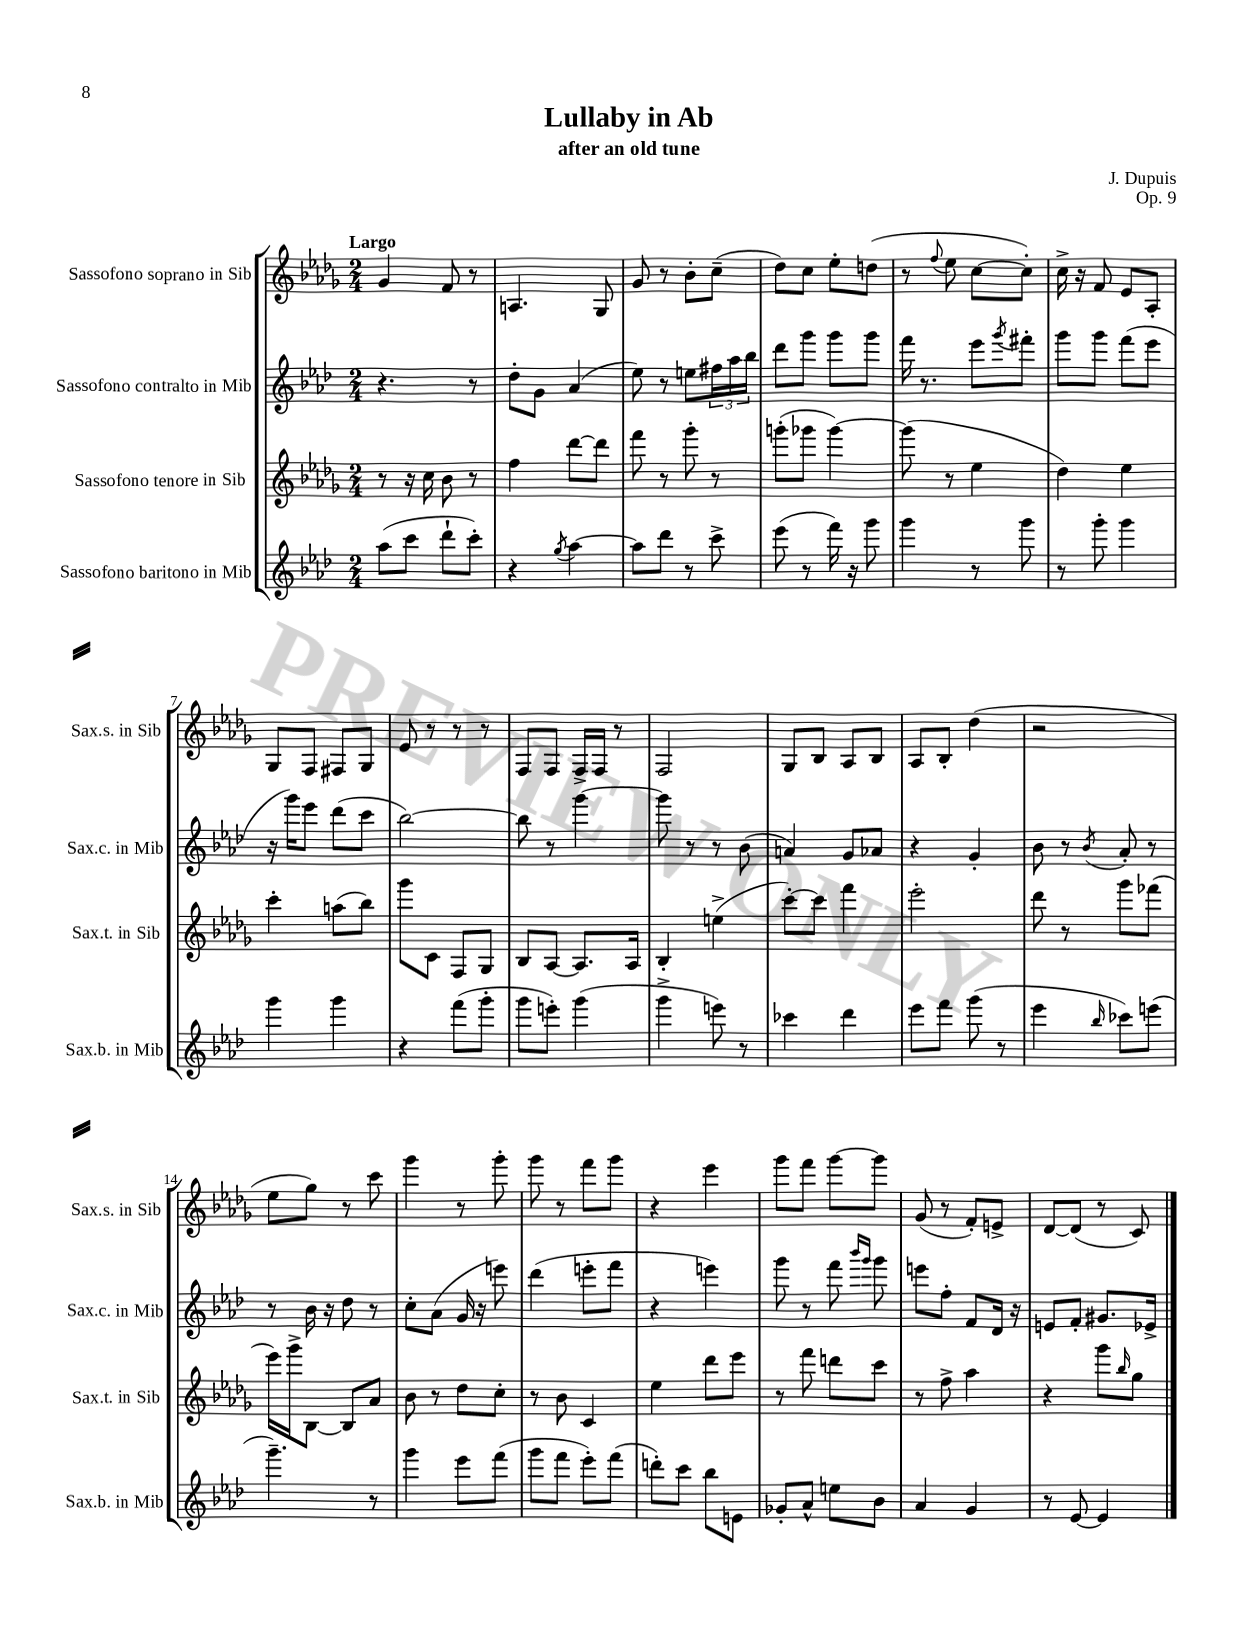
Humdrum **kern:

**kern	**kern	**kern	**kern
*part4	*part3	*part2	*part1
*staff4	*staff3	*staff2	*staff1
*I"Sassofono baritono in Mib	*I"Sassofono tenore in Sib	*I"Sassofono contralto in Mib	*I"Sassofono soprano in Sib
*I'Sax.b. in Mib	*I'Sax.t. in Sib	*I'Sax.c. in Mib	*I'Sax.s. in Sib
*clefG2	*clefG2	*clefG2	*clefG2
*k[b-e-a-d-]	*k[b-e-a-d-g-]	*k[b-e-a-d-]	*k[b-e-a-d-g-]
*M2/4	*M2/4	*M2/4	*M2/4
=1	=1	=1	=1
!	!	!	!LO:TX:a:B:t=Largo
(8aa-\L	8r	4.r	4g-/
8ccc\J	16r	.	.
.	16cc\	.	.
8ddd-`\L	8b-\	.	8f/
8ccc'\J)	8r	8r	8r
=2	=2	=2	=2
4r	4ff\	8dd-'\L	4.An/
.	.	8g\J	.
8qgg/	.	.	.
[4aa-\	[8ddd-\L	(4a-/	.
.	8ddd-\J]	.	8G-/
=3	=3	=3	=3
8aa-\L]	8fff\	8ee-\)	8g-/
8ddd-\J	8r	8r	8r
8r	8ggg-'\	8een\L	8b-'\L
8ccc^\	8r	24ff#X\L	(8cc~\J
.	.	24aa-\	.
.	.	24bb-\JJ	.
=4	=4	=4	=4
(8eee-\	(8gggn'\L	8ddd-\L	8dd-\L)
8r	8ggg-X\J	8ggg\J	8cc\J
16fff\)	[4ggg-\)	8ggg\L	8ee-'\L
16r	.	.	.
8ggg\	.	8ggg\J	(8ddn\J
=5	=5	=5	=5
4ggg\	(8ggg-\]	16fff\	8r
.	.	8.r	.
.	.	.	8qqff/
.	8r	.	8ee-\
8r	4ee-\	8eee-\L	[8cc\L
.	.	8qggg/	.
8ggg\	.	8fff#X'\J	8cc'\J])
=6	=6	=6	=6
8r	4dd-\)	8ggg\L	16cc^\
.	.	.	16r
8ggg'\	.	8ggg\J	8f/
4ggg\	4ee-\	(8fff\L	8e-/L
.	.	8eee-\J	8A-'/J
!!LO:LB:g=z
=7	=7	=7	=7
4ggg\	4ccc'\	16r	8G-/L
.	.	16ggg\KL)	.
.	.	8eee-\J	8F/J
4ggg\	(8aan\L	(8ddd-\L	8F#X/L
.	8bb-\J)	8ccc\J	8G-/J
=8	=8	=8	=8
4r	8ggg-\L	[2bb-\)	8e-/
.	8c\J	.	8r
(8fff\L	8F/L	.	8r
8ggg'\J	8G-/J	.	8r
=9	=9	=9	=9
8ggg\L	8B-/L	8bb-\]	8F/L
8eeen'\J)	[8A-/J	8r	8F/J
(4ggg\	8.A-/L]	[4ggg\	16F^/LL
.	.	.	16F/JJ
.	.	.	8r
.	16A-/Jk	.	.
=10	=10	=10	=10
4ggg^\	4B-'/	8ggg\]	2F/
.	.	8r	.
8eeen\)	(4een^\	8r	.
8r	.	(8b-\	.
=11	=11	=11	=11
4ccc-X\	[8ccc'\L)	4an/)	8G-/L
.	8ccc\J]	.	8B-/J
4ddd-\	4fff\	8g/L	8A-/L
.	.	8a-X/J	8B-/J
=12	=12	=12	=12
8eee-\L	2eee-'\	4r	8A-/L
8fff\J	.	.	8B-'/J
(8ggg\	.	4g'/	(4dd-\
8r	.	.	.
=13	=13	=13	=13
4eee-\	8ddd-\	8b-\	2r
.	8r	8r	.
16qqbb-/	.	8qb-/	.
8ccc-X\L)	8ggg-\L	8a-'/	.
(8eeen\J	(8fff-X\J	8r	.
!!LO:LB:g=z
=14	=14	=14	=14
4.ggg~\)	16eee-\LL)	8r	8ee-\L
.	16ggg-^\J	.	.
.	[8B-\J	16b-\	8gg-\J)
.	.	16r	.
.	8B-/L]	8dd-\	8r
8r	8a-/J	8r	8ccc\
=15	=15	=15	=15
4ggg\	8b-\	8cc'\L	4ggg-\
.	8r	(8a-\J	.
8eee-\L	8dd-\L	16g/	8r
.	.	16r	.
(8fff\J	8cc'\J	8eeen\)	8ggg-'\
=16	=16	=16	=16
8ggg\L	8r	(4ddd-\	8ggg-\
8fff\J	8b-\	.	8r
8eee-'\L)	4c/	8eeen'\L	8fff\L
(8fff\J	.	8fff\J	8ggg-\J
=17	=17	=17	=17
8dddn'\L)	4ee-\	4r	4r
8ccc\J	.	.	.
8bb-\L	8ddd-\L	4eeen\)	4eee-\
8en\J	8eee-\J	.	.
=18	=18	=18	=18
8g-X'/L	8r	8ggg\	8ggg-\L
8a-^^/J	8fff\	8r	8fff\J
8een\L	8dddn\L	8fff\	[8ggg-\L
.	.	16qqbbb-/LL	.
.	.	16qqggg/JJ	.
8b-\J	8ccc\J	8ggg\	8ggg-\J]
=19	=19	=19	=19
4a-/	8r	8eeen\L	(8g-/
.	8ff^\	8ff'\J	8r
4g/	4aa-\	8f/L	8f'/L)
.	.	16d-/Jk	8en^/J
.	.	16r	.
=20	=20	=20	=20
8r	4r	8en/L	[8d-/L
[8e-/	.	8f'/J	(8d-/J]
4e-/]	8ggg-\L	8.g#X/L	8r
.	16qqbb-/	.	.
.	8gg-\J	.	8c/)
.	.	16e-X^/Jk	.
==	==	==	==
*-	*-	*-	*-
